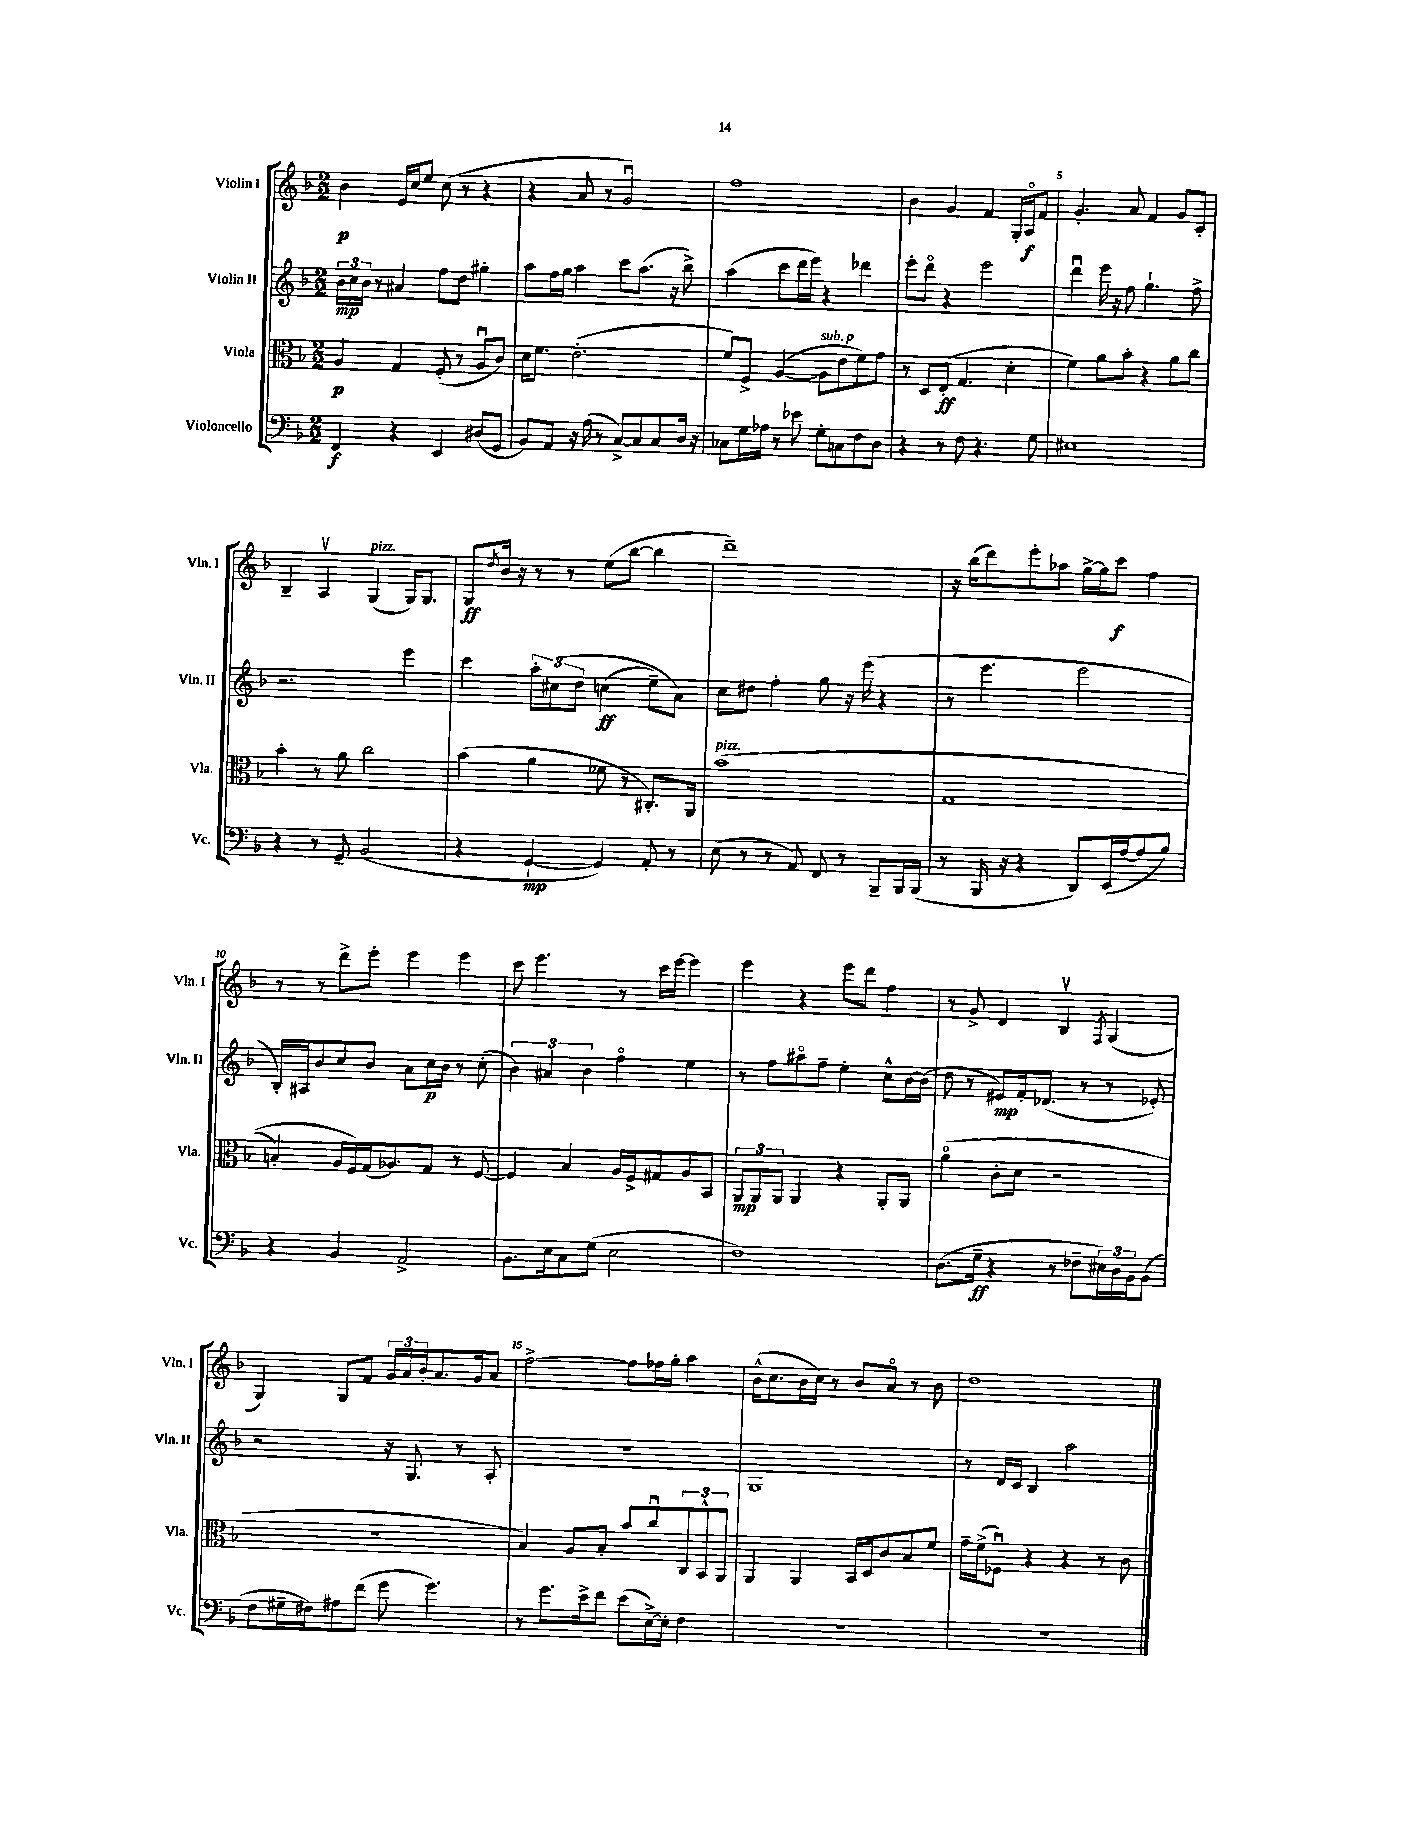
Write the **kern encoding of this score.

**kern	**kern	**kern	**kern
*staff4	*staff3	*staff2	*staff1
*clefF4	*clefC3	*clefG2	*clefG2
*k[b-]	*k[b-]	*k[b-]	*k[b-]
*M2/2	*M2/2	*M2/2	*M2/2
4FF	4A	24b-	4b-
.	.	24cc	.
.	.	24b-	.
.	.	8r	.
4r	4G	4a#	16e
.	.	.	16cc
.	.	.	8ee
4EE	(8F'	8ff	(8cc
.	8r	8dd	8r
(8D#	8Au	4gg#'	4r
8GG	8c)	.	.
=	=	=	=
8BB-)	16d	8aa	4r
.	8.f	.	.
8AA	.	16ff	.
.	.	16gg	.
16r	(2.e'	4aa	8a
(16A	.	.	.
8r	.	.	8r
[8C^)	.	8ccc	2gu)
8C]	.	(8.aa	.
8C	.	.	.
.	.	16r	.
16D	.	8bb-^)	.
16r	.	.	.
=	=	=	=
8C-	8f)	(4aa	1ff
16G	8F^	.	.
16A-	.	.	.
8r	([4A	8ccc	.
8e-	.	16ddd	.
.	.	16eee)	.
8G'	8A]	4r	.
8C	8e	.	.
8F	8f)	4ddd-	.
8D	8g	.	.
=	=	=	=
4r	8r	8eee'	4b-
.	8D	8dddo	.
8r	(8E'	4r	4g
8F	4.G	.	.
4.r	.	2eee	4f
.	4d'	.	16G'
.	.	.	16Ao
8G	.	.	8f
=	=	=	=
1E#	4f)	4dddu	4.g'
.	8a	16eee	.
.	.	16r	.
.	8b-'	8ff	8a
.	4r	4.gg`	4f
.	8a	.	8g
.	8cc	8ff^	8c'
=	=	=	=
4r	4b-'	2.r	4B-~
8r	8r	.	4Av
8GG~	8a	.	.
(2BB-	2cc	.	(4G
.	.	4eee	16G)
.	.	.	8.G
=	=	=	=
4r	(4b-	4ccc	8G
.	.	.	8qdd
.	.	.	16b-
.	.	.	16r
[4GG`	4a	12aa'	8r
.	.	&(12cc#	.
.	.	.	8r
.	.	12dd	.
4GG])	8f-	(4cc	(8ee
.	8r	.	[8bb-
8AA'	8.C#')	8ee~)	4bb-]
8r	.	8a&)	.
.	16AA	.	.
=	=	=	=
(8E	&((1b-	8cc	1ddd~)
8r	.	8dd#	.
8r	.	4ff'	.
8AA)	.	.	.
8FF	.	8gg	.
8r	.	16r	.
.	.	(16eee	.
8BBB-~	.	4r	.
16BBB-	.	.	.
(16BBB-	.	.	.
=	=	=	=
8r	1G	8r	16r
.	.	.	(16bb-
16BBB-	.	4.eee	8ddd)
16r	.	.	.
4r	.	.	8eee'
.	.	.	8aa-
8DD)	.	2eee	[16gg^
.	.	.	16gg]
(16EE	.	.	8ccc
[16A	.	.	.
8A]	.	.	4ff
8B-)	.	.	.
=	=	=	=
4r	4B')	16B-')	8r
.	.	16A#	.
.	.	8b-	8r
4BB-	16A	8cc	8ddd^
.	16F&)	.	.
.	(16G	8b-	8eee'
.	8.A-)	.	.
2AA^	.	8a	4eee
.	8G	16cc	.
.	.	16b-	.
.	8r	8r	4eee
.	[8F	(8cc'	.
=	=	=	=
8.BB-	4F]	6b-)	8ccc
.	.	.	4.eee
.	.	6a#	.
16E	.	.	.
8C	4B-	.	.
.	.	6b-	.
(8G	.	.	.
2E	16A	4ffo	8r
.	16F^	.	.
.	8G#	.	16ccc
.	.	.	[16eee
.	8A	4ee	4eee]
.	8BB-	.	.
=	=	=	=
1F)	12AA	8r	4eee
.	12AA	.	.
.	.	8ff	.
.	12AA	.	.
.	4AA	8aa#o	4r
.	.	8ff~	.
.	4r	4ee'	8eee
.	.	.	8ddd
.	8AA'	8cc^^	4ff
.	8AA	[16b-	.
.	.	(16b-]	.
=	=	=	=
(8.D	(4ao	8dd	8r
.	.	8r	8g^
16G~	.	.	.
4r	8c'	8e#)	4d
.	8d	16f'	.
.	.	(8.d-	.
8r	2r	.	4B-v
8F-~	.	8r	.
.	.	.	8qF
24E#)	.	8r	(4G
24D	.	.	.
24BB-	.	.	.
(8BB-	.	8e-')	.
=	=	=	=
8F	1r	2r	4G)
16G#~	.	.	.
16F#)	.	.	.
8A#	.	.	8G
(8f	.	.	8f
8g	.	16r	24g
.	.	.	24a
.	.	8.G	.
.	.	.	24b-'
4.g)	.	.	8.a
.	.	8r	.
.	.	.	16g
.	.	8A'	8a
=	=	=	=
8r	4B-)	1r	[2ff^
8.g	.	.	.
.	8A	.	.
16e^	.	.	.
8f	8B-'	.	.
(8e	8b-	.	8ff]
[16E^)	8ccu	.	16ff-
16E']	.	.	16gg'
4F	12C	.	4aa
.	12BB-^^	.	.
.	12AA	.	.
=	=	=	=
1r	4AA	1G	(16b-^^
.	.	.	8.cc
.	4AA	.	16b-
.	.	.	16cc)
.	.	.	8r
.	16BB-	.	8b-
.	16D	.	.
.	8c	.	8ao
.	8B-	.	8r
.	8f	.	8b-
=	=	=	=
1r	16g~	8r	1dd
.	(16f^	.	.
.	8F-u)	16d	.
.	.	16c	.
.	4r	4B-	.
.	4r	2aa	.
.	8r	.	.
.	8c	.	.
==	==	==	==
*-	*-	*-	*-
